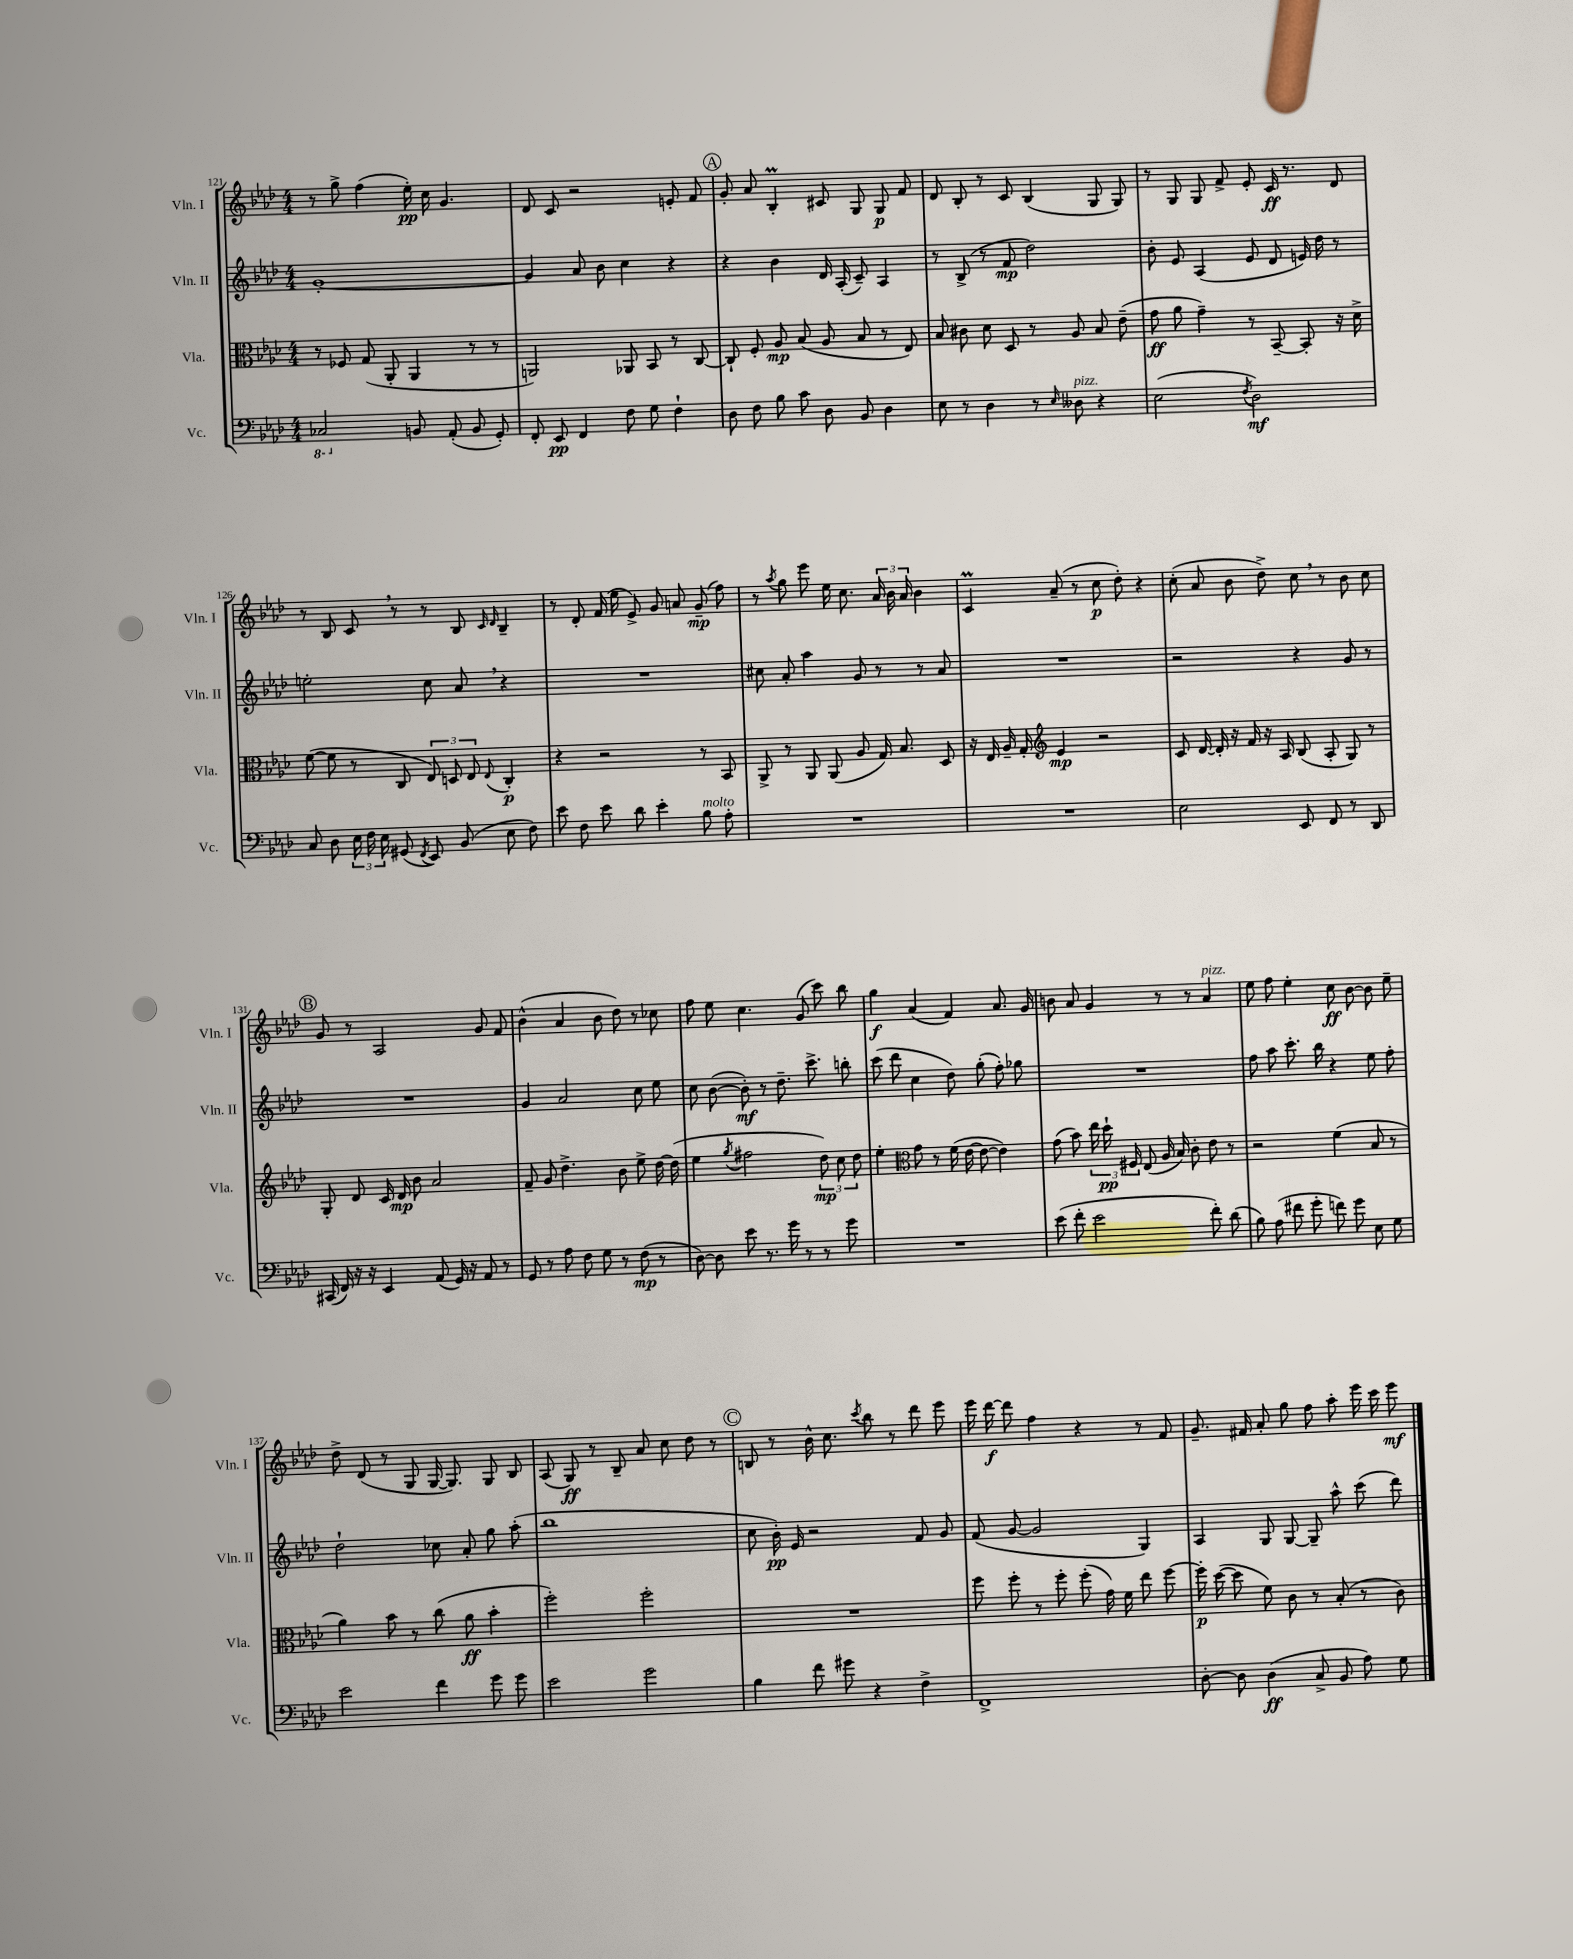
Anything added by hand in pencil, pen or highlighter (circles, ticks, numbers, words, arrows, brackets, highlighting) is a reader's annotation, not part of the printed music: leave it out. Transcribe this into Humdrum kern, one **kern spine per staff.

**kern	**dynam	**kern	**dynam	**kern	**dynam	**kern	**dynam
*part4	*part4	*part3	*part3	*part2	*part2	*part1	*part1
*staff4	*staff4	*staff3	*staff3	*staff2	*staff2	*staff1	*staff1
*I"Vc.	*	*I"Vla.	*	*I"Vln. II	*	*I"Vln. I	*
*I'Vc.	*	*I'Vla.	*	*I'Vln. II	*	*I'Vln. I	*
*clefF4	*	*clefC3	*	*clefG2	*	*clefG2	*
*k[b-e-a-d-]	*	*k[b-e-a-d-]	*	*k[b-e-a-d-]	*	*k[b-e-a-d-]	*
*M4/4	*	*M4/4	*	*M4/4	*	*M4/4	*
*8ba	*	*	*	*	*	*	*
=121	=121	=121	=121	=121	=121	=121	=121
2CC-X/	.	8r	.	[1g'	.	8r	.
.	.	8F-X/	.	.	.	8gg^\	.
.	.	(8G/	.	.	.	(4ff\	.
.	.	8AA-'/	.	.	.	.	.
*X8ba	*	*	*	*	*	*	*
8BBn/	.	4AA-/	.	.	.	16ee-'\)	pp
.	.	.	.	.	.	16cc\	.
(8AA-'/	.	.	.	.	.	4.g/	.
8BB/	.	8r	.	.	.	.	.
8GG'/)	.	8r	.	.	.	.	.
=122	=122	=122	=122	=122	=122	=122	=122
8FF'/	.	2AAn/)	.	4g/]	.	8d-/	.
8EE-/	pp	.	.	.	.	8c/	.
4FF/	.	.	.	8a-/	.	2r	.
.	.	.	.	8b-\	.	.	.
8F\	.	8AA-X/	.	4cc\	.	.	.
8G\	.	8BB-/	.	.	.	.	.
4F`\	.	8r	.	4r	.	8en'/	.
.	.	[8C/	.	.	.	8f/	.
!!LO:REH:place=s1:t=A
=123	=123	=123	=123	=123	=123	=123	=123
8D-\	.	8C`/]	.	4r	.	8g'/	.
8F\	.	8F'/	.	.	.	8a-/	.
8B-\	.	8A-/	mp	4b-\	.	4B-M'/	.
8c\	.	(8B-/	.	.	.	.	.
8D-\	.	8A-/	.	16d-/	.	8c#X/	.
.	.	.	.	(16A-'/	.	.	.
8BB-/	.	8B-/	.	8c~/)	.	8G/	.
4D-\	.	8r	.	4A-/	.	8G/	p
.	.	8E-/)	.	.	.	8f/	.
=124	=124	=124	=124	=124	=124	=124	=124
8E-\	.	8B-/	.	8r	.	8d-/	.
8r	.	8c#X\	.	(8B-^/	.	8B-'/	.
4D-\	.	8d-\	.	8r	.	8r	.
.	.	8D-/	.	8f/	mp	8c/	.
8r	.	8r	.	2dd-\)	.	(4B-/	.
16qqE-/	.	.	.	.	.	.	.
!LO:TX:a:i:t=pizz.	!	!	!	!	!	!	!
8D--X\	.	8A-/	.	.	.	.	.
4r	.	8B-/	.	.	.	8G/	.
.	.	(8e-~\	.	.	.	8G/)	.
=125	=125	=125	=125	=125	=125	=125	=125
(2E-\	.	8g\	ff	8b-'\	.	8r	.
.	.	8a-\	.	8e-/	.	8G/	.
.	.	4g~\)	.	(4A-/	.	8G/	.
.	.	.	.	.	.	8f^/	.
8qF/	.	.	.	.	.	.	.
2D-\)	mf	8r	.	8e-/	.	8e-'/	.
.	.	[8BB-~/	.	8d-/	.	16c/	ff
.	.	.	.	.	.	8.r	.
.	.	8BB-'/]	.	16en/)	.	.	.
.	.	.	.	16dd-\	.	.	.
.	.	16r	.	8r	.	8d-/	.
.	.	16d-^\	.	.	.	.	.
!!LO:LB:g=z
=126	=126	=126	=126	=126	=126	=126	=126
8C/	.	([8f\	.	2een'\	.	8r	.
8D-\	.	8f\]	.	.	.	8B-/	.
24E-\	.	8r	.	.	.	8c,/	.
24F\	.	.	.	.	.	.	.
24E-\	.	.	.	.	.	.	.
(8GG#X/	.	8C/	.	.	.	8r	.
8qFF/	.	.	.	.	.	.	.
8EE-/)	.	12E-/)	.	8cc\	.	8r	.
.	.	12Dn/	.	.	.	.	.
(8BB-/	.	.	.	8a-,/	.	8B-/	.
.	.	12E-/	.	.	.	.	.
.	.	.	.	.	.	16qqc/	.
.	.	8qqE-/	.	.	.	16qqd-/	.
8E-\	.	4C'/	p	4r	.	4B-~/	.
8F\)	.	.	.	.	.	.	.
=127	=127	=127	=127	=127	=127	=127	=127
8e-\	.	4r	.	1r	.	8r	.
8F\	.	.	.	.	.	8d-'/	.
8e-\	.	2r	.	.	.	(16f/	.
.	.	.	.	.	.	16ee-\	.
8d-\	.	.	.	.	.	8e-^/)	.
4e-'\	.	.	.	.	.	8g/	.
.	.	.	.	.	.	8an/	.
!LO:TX:a:i:t=molto	!	!	!	!	!	!	!
8B-\	.	8r	.	.	.	(8g~/	mp
8A-'\	.	8BB-/	.	.	.	8ff\)	.
=128	=128	=128	=128	=128	=128	=128	=128
1r	.	8AA-^/	.	8cc#X\	.	8r	.
.	.	.	.	.	.	8qaa-/	.
.	.	8r	.	8a-'/	.	8gg\	.
.	.	8AA-/	.	4aa-\	.	8eee-\	.
.	.	(8AA-/	.	.	.	16ee-\	.
.	.	.	.	.	.	8.cc\	.
.	.	8A-/	.	8g/	.	.	.
.	.	16G/)	.	8r	.	24a-/	.
.	.	.	.	.	.	24b-\	.
.	.	8.B-/	.	.	.	.	.
.	.	.	.	.	.	24a-/	.
.	.	.	.	8r	.	4b-\	.
.	.	8D-/	.	8a-/	.	.	.
=129	=129	=129	=129	=129	=129	=129	=129
1r	.	16r	.	1r	.	4cm/	.
.	.	16E-/	.	.	.	.	.
.	.	16A-~/	.	.	.	.	.
.	.	16G'/	.	.	.	.	.
*	*	*clefG2	*	*	*	*	*
.	.	4e-/	mp	.	.	(8a-~/	.
.	.	.	.	.	.	8r	.
.	.	2r	.	.	.	8cc\	p
.	.	.	.	.	.	8dd-'\)	.
.	.	.	.	.	.	4r	.
=130	=130	=130	=130	=130	=130	=130	=130
2E-\	.	8c/	.	2r	.	(8cc'\	.
.	.	[16d-/	.	.	.	8a-/	.
.	.	16d-'/]	.	.	.	.	.
.	.	16r	.	.	.	8b-\	.
.	.	16f/	.	.	.	.	.
.	.	16r	.	.	.	8dd-^\)	.
.	.	16A-/	.	.	.	.	.
8EE-/	.	(8B-/	.	4r	.	8cc,\	.
8FF/	.	8A-'/	.	.	.	8r	.
8r	.	8G/)	.	8g/	.	8b-\	.
8DD-/	.	8r	.	8r	.	8cc\	.
!!LO:LB:g=z
!!LO:REH:place=s1:t=B
=131	=131	=131	=131	=131	=131	=131	=131
(16CC#X/	.	8G'/	.	1r	.	8g/	.
16FF/)	.	.	.	.	.	.	.
16r	.	8d-/	.	.	.	8r	.
16r	.	.	.	.	.	.	.
4EE-/	.	16c/	.	.	.	2A-/	.
.	.	16d-/	mp	.	.	.	.
.	.	8b-\	.	.	.	.	.
(8AA-/	.	2a-/	.	.	.	.	.
16GG/)	.	.	.	.	.	.	.
16r	.	.	.	.	.	.	.
8AA-/	.	.	.	.	.	8g/	.
8r	.	.	.	.	.	8f/	.
=132	=132	=132	=132	=132	=132	=132	=132
8GG/	.	8f~/	.	4g/	.	(4b-^^\	.
8r	.	8g/	.	.	.	.	.
8A-\	.	4.dd-^\	.	2a-/	.	4a-/	.
8F\	.	.	.	.	.	.	.
8G\	.	.	.	.	.	8b-\	.
8r	.	8b-\	.	.	.	8dd-\)	.
(8F\	mp	8ee-^\	.	8cc\	.	8r	.
8r	.	[16dd-\	.	8ee-\	.	8cc-X\	.
.	.	(16dd-\]	.	.	.	.	.
=133	=133	=133	=133	=133	=133	=133	=133
[8D-\)	.	4ee-\	.	8cc\	.	8ff\	.
8D-\]	.	.	.	([8b-\	.	8ee-\	.
.	.	8qgg/	.	.	.	.	.
8e-\	.	2ff#X\	.	8b-'\])	mf	4.cc\	.
8.r	.	.	.	8r	.	.	.
.	.	.	.	8.dd-~\	.	.	.
16g\	.	.	.	.	.	.	.
8r	.	.	.	.	.	(8g/	.
.	.	.	.	8.ccc^\	.	.	.
8r	.	12dd-\)	mp	.	.	8ccc\)	.
.	.	12cc\	.	.	.	.	.
8g\	.	.	.	8bbn'\	.	8bb-\	.
.	.	12dd-\	.	.	.	.	.
=134	=134	=134	=134	=134	=134	=134	=134
1r	.	4ee-'\	.	(8ccc\	.	4gg\	f
.	.	.	.	8ddd-\	.	.	.
*	*	*clefC3	*	*	*	*	*
.	.	8g\	.	4cc\	.	(4a-/	.
.	.	8r	.	.	.	.	.
.	.	(16f\	.	8dd-\)	.	4f/)	.
.	.	[16e-\	.	.	.	.	.
.	.	8e-\_	.	(8gg'\	.	.	.
.	.	4e-\])	.	8ff'\)	.	8.a-/	.
.	.	.	.	8gg-X\	.	.	.
.	.	.	.	.	.	16g/	.
=135	=135	=135	=135	=135	=135	=135	=135
(8e-\	.	(8g\	.	1r	.	8bn\	.
8f'\	.	8b-\)	.	.	.	8a-/	.
2e-\	.	24ee-\	.	.	.	4g/	.
.	.	24dd-`\	pp	.	.	.	.
.	.	24F#X/	.	.	.	.	.
.	.	(8E-/	.	.	.	.	.
.	.	16A-/	.	.	.	8r	.
.	.	16B-/)	.	.	.	.	.
.	.	8c'\	.	.	.	8r	.
!	!	!	!	!	!	!LO:TX:a:i:t=pizz.	!
8f'\)	.	8e-\	.	.	.	4a-/	.
(8d-\	.	8r	.	.	.	.	.
=136	=136	=136	=136	=136	=136	=136	=136
8B-\)	.	2r	.	8ff\	.	8ee-\	.
(8A-\	.	.	.	8aa-\	.	8ff\	.
8f#X\	.	.	.	8.ccc'\	.	4ee-'\	.
8g'\	.	.	.	.	.	.	.
.	.	.	.	16bb-\	.	.	.
8fn\)	.	(4f\	.	4r	.	8cc\	ff
8g\	.	.	.	.	.	[8b-\	.
8E-\	.	8B-/	.	8ee-\	.	8b-\]	.
8G\	.	8r	.	8ff'\	.	8ee-~\	.
!!LO:LB:g=z
=137	=137	=137	=137	=137	=137	=137	=137
2e-\	.	4a-\)	.	2dd-`\	.	8dd-^\	.
.	.	.	.	.	.	(8d-/	.
.	.	8b-\	.	.	.	8r	.
.	.	8r	.	.	.	8G/	.
4f\	.	(8cc\	.	8cc-X\	.	[16G/	.
.	.	.	.	.	.	8.G/])	.
.	.	8a-\	ff	8a-'/	.	.	.
8g\	.	4b-'\	.	8gg\	.	8G/	.
8g\	.	.	.	(8aa-'\	.	8B-/	.
=138	=138	=138	=138	=138	=138	=138	=138
2e-\	.	2ff'\)	.	1bb-	.	(8A-/	.
.	.	.	.	.	.	8G/)	ff
.	.	.	.	.	.	8r	.
.	.	.	.	.	.	8B-~/	.
2g\	.	2ff'\	.	.	.	8a-/	.
.	.	.	.	.	.	8cc\	.
.	.	.	.	.	.	8dd-\	.
.	.	.	.	.	.	8r	.
!!LO:REH:place=s1:t=C
=139	=139	=139	=139	=139	=139	=139	=139
4B-\	.	1r	.	8cc\	.	8Bn/	.
.	.	.	.	16b-'\)	pp	8r	.
.	.	.	.	16e-/	.	.	.
8f\	.	.	.	2r	.	16b-^^\	.
.	.	.	.	.	.	8.cc\	.
8g#X\	.	.	.	.	.	.	.
.	.	.	.	.	.	8qccc/	.
4r	.	.	.	.	.	8bb-\	.
.	.	.	.	.	.	8r	.
4F^\	.	.	.	8f/	.	8ddd-\	.
.	.	.	.	8g/	.	8eee-\	.
=140	=140	=140	=140	=140	=140	=140	=140
1FF^	.	8ff\	.	(8f/	.	16eee-\	.
.	.	.	.	.	.	[16ddd-\	f
.	.	8ff'\	.	[8g/	.	8ddd-\]	.
.	.	8r	.	2g/]	.	4ff\	.
.	.	8ff'\	.	.	.	.	.
.	.	(8ff'\	.	.	.	4r	.
.	.	16g\)	.	.	.	.	.
.	.	16f\	.	.	.	.	.
.	.	8ee-\	.	4G/)	.	8r	.
.	.	[8ff\	.	.	.	8f/	.
=141	=141	=141	=141	=141	=141	=141	=141
[8D-'\	.	16ff'\]	p	4A-/	.	8.g~/	.
.	.	([16dd-\	.	.	.	.	.
8D-\]	.	8dd-\]	.	.	.	.	.
.	.	.	.	.	.	16f#X/	.
(4D-\	ff	8f\)	.	8G/	.	8a-'/	.
.	.	8c\	.	[8G/	.	8gg\	.
8C^/	.	8r	.	8G~/]	.	8ff\	.
8BB-/	.	(8B-'/	.	8aa-^^\	.	8aa-'\	.
8A-\)	.	8r	.	(8ccc\	.	16eee-\	.
.	.	.	.	.	.	16ccc\	.
8G\	.	8c\)	.	8ddd-\)	.	8eee-\	mf
==	==	==	==	==	==	==	==
*-	*-	*-	*-	*-	*-	*-	*-
